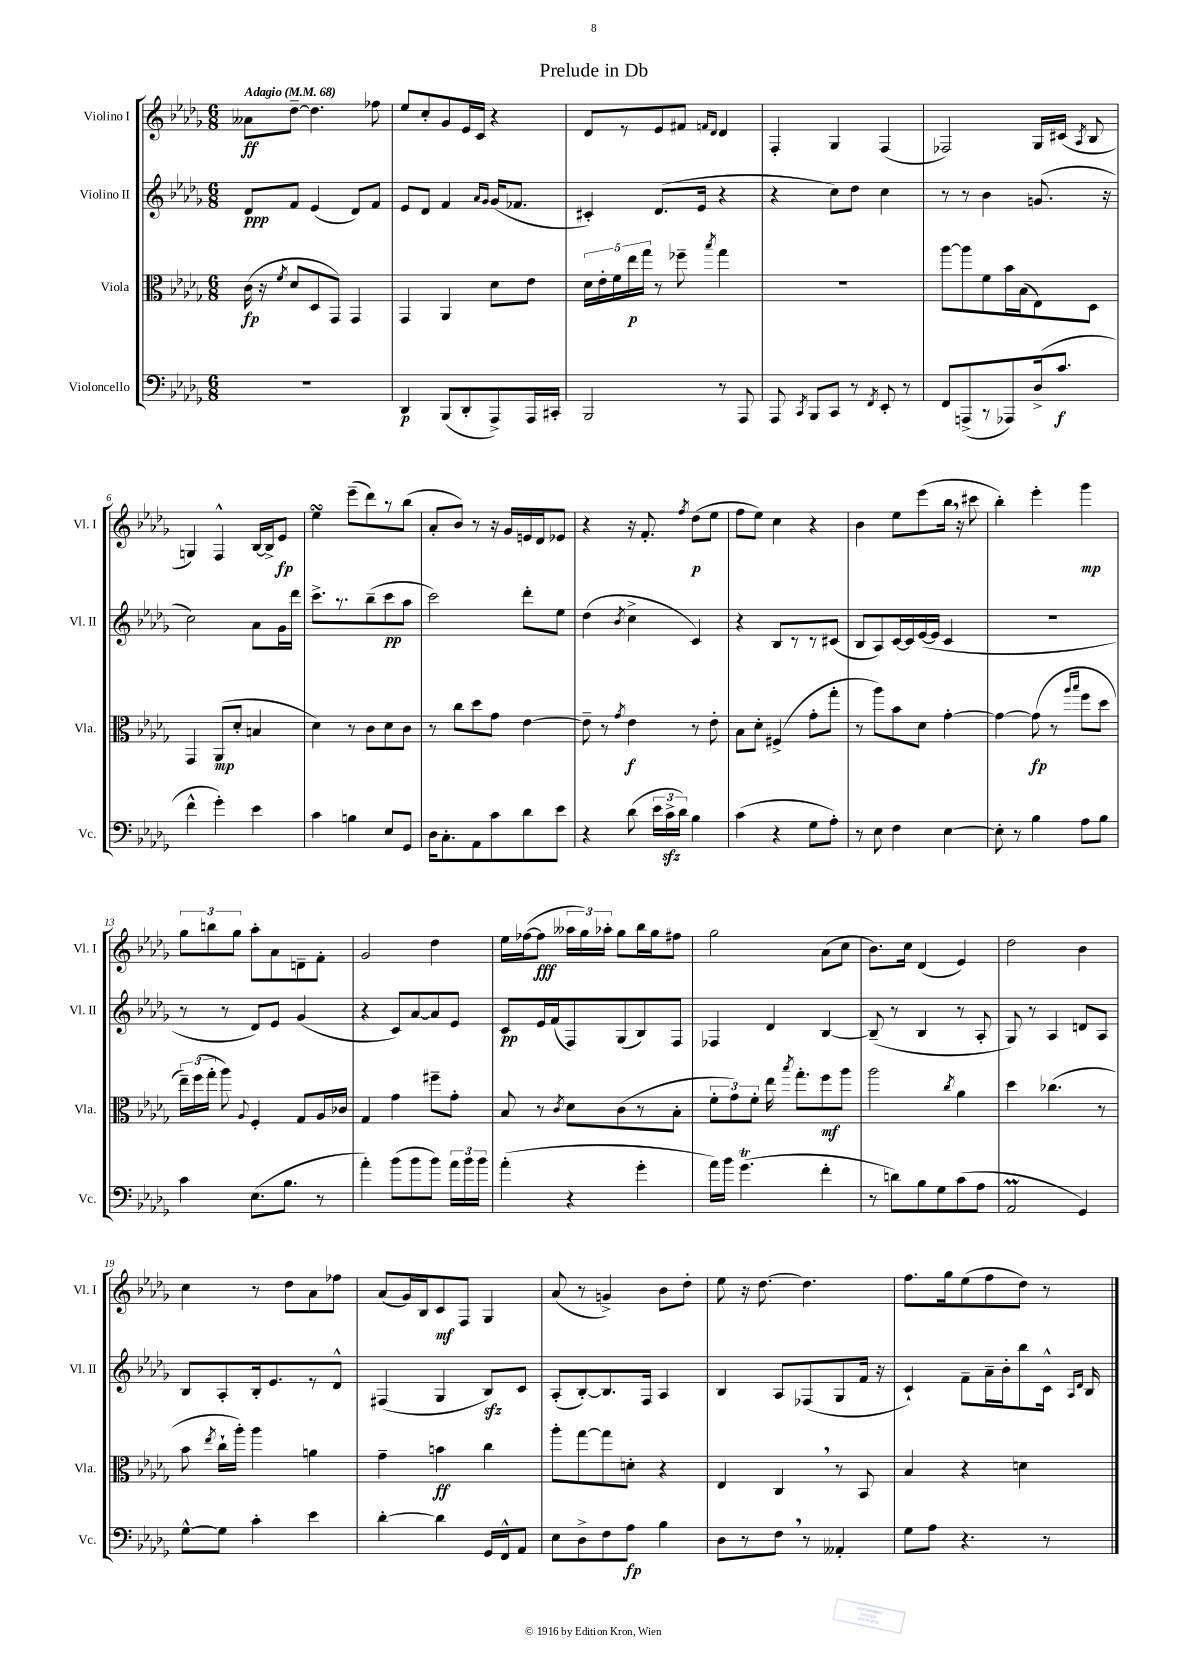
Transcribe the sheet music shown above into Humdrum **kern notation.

**kern	**kern	**kern	**kern
*staff4	*staff3	*staff2	*staff1
*clefF4	*clefC3	*clefG2	*clefG2
*k[b-e-a-d-g-]	*k[b-e-a-d-g-]	*k[b-e-a-d-g-]	*k[b-e-a-d-g-]
*M6/8	*M6/8	*M6/8	*M6/8
*MM68	*MM68	*MM68	*MM68
2.r	(16c	8d-	8a--
.	16r	.	.
.	8qf	.	.
.	8d-	8f	[8dd-~
.	8D-	(4e-	4.dd-]
.	8GG-)	.	.
.	4GG-	8d-)	.
.	.	8f	8ff-
=	=	=	=
4DD-	4GG-	8e-	8ee-
.	.	8d-	8cc'
(8BBB-	4AA-	4f	8g-
8DD-'	.	.	16e-
.	.	.	16c
.	.	16qqa-	.
.	.	16qqg-	.
8AAA-^)	8d-	(16g-	4r
.	.	8.f-	.
16AAA-	8e-	.	.
16CC#'	.	.	.
=	=	=	=
2BBB-	20d-	4c#')	8d-
.	20e-'	.	.
.	20f	.	.
.	.	.	8r
.	20ee-	.	.
.	20gg-	.	.
.	8r	(8.d-	8e-
.	8ff-~	.	8f#
.	.	16e-	.
.	.	.	16qqf
.	8qbb-	.	16qqd-
8r	4gg-	4r	4d-
8AAA-	.	.	.
=	=	=	=
8AAA-	2.r	4r	4F'
8qCC	.	.	.
8BBB-	.	.	.
8CC	.	8cc)	4G-
8r	.	8dd-	.
8qFF	.	.	.
8EE-'	.	4cc	(4F
8r	.	.	.
=	=	=	=
8FF	[8aa-	8r	2F-)
(8AAA^	8aa-]	8r	.
8r	8f	4b-	.
8AAA-)	16b-	.	.
.	(16B-	.	.
(16D-^	8E-)	(8.g	16G-
8.c	.	.	(16c#
.	.	.	8qA-
.	8D-	.	8B-
.	.	16r	.
=	=	=	=
4f^^	4GG-	2cc)	4G)
4g-')	(8AA-	.	4F^^
.	8d-'	.	.
4e-	4B	8a-	[16B-
.	.	.	16B-^]
.	.	16g-	8e-
.	.	16ddd-	.
=	=	=	=
4c	4d-)	8.ccc^	4ee-
.	.	8.r	.
4B	8r	.	(8eee-~
.	8c	(8bb-~	8ddd-)
8E-	8d-	8ccc	8r
8GG-	8c	8aa-	(8bb-
=	=	=	=
16D-	8r	2ccc)	8a-'
8.C'	.	.	.
.	8cc	.	8b-)
8AA-	8dd-	.	8r
8c	8g-	.	16r
.	.	.	16g-
8d-	[4e-	8ddd-'	16e
.	.	.	16d-
8e-	.	8ee-	8e-
=	=	=	=
4r	8e-~]	(4dd-	4r
.	8r	.	.
.	8qg-	8qb-	.
(8d-	4e-	4cc^	16r
.	.	.	8.f'
24e-	.	.	.
24c^	.	.	.
24d-)	.	.	.
.	.	.	8qff
4B-	8r	4c)	(8dd-
.	8e-'	.	8ee-
=	=	=	=
(4c	8B-	4r	8ff
.	8d-'	.	8ee-)
4r	(4F#^	8B-	4cc
.	.	8r	.
8G-	8g-'	8r	4r
8A-')	8gg-'	(8c#	.
=	=	=	=
8r	8r	8B-	4b-
8E-	8aa-)	8A-)	.
4F	8b-	[16c	8ee-
.	.	16c]	.
.	8d-	([16e-	(8eee-
.	.	16e-]	.
[4E-	[4g-'	4c	16bb-
.	.	.	16r
.	.	.	8ccc#
=	=	=	=
8E-']	4g-_	2.r	4bb-')
8r	.	.	.
4B-	(8g-]	.	4eee-'
.	8r	.	.
.	16qqaa-	.	.
.	16qqbb-	.	.
8A-	8ff	.	4ggg-
8B-	8dd-	.	.
=	=	=	=
4c	24ee-~)	8r	12gg-
.	(24ff	.	.
.	24gg-'	.	12bb
.	8aa-)	8r	.
.	.	.	12gg-
.	8qqA-	.	.
(8.E-	4F'	8d-)	8aa-'
.	.	8e-	8a-
8.B-	.	.	.
.	8G-	(4g-	8d~
8r	16A-	.	8f'
.	16c-	.	.
=	=	=	=
4a-')	4G-	4r	2g-
(8b-	4g-	8c)	.
8b-	.	[8a-	.
8b-)	8ff#~	8a-]	4dd-
24a-	8g-'	8e-	.
24b-	.	.	.
24b-	.	.	.
=	=	=	=
(4a-'	8B-	8c	16ee-
.	.	.	([16ff-
.	8r	16e-	8ff-]
.	.	(16f	.
.	8qc	.	.
4r	8d-	8F)	24aa--
.	.	.	24gg-)
.	.	.	24aa-'
.	(8c	(8G-	8gg-
4g-'	8r	8B-)	16bb-
.	.	.	16gg-
.	8B-'	8F	8ff#
=	=	=	=
16a-)	12f'	4F-	2gg-
16b-	.	.	.
.	12g-)	.	.
(4.g-	.	.	.
.	12f'	.	.
.	16ee-	4d-	.
.	8qbb-	.	.
.	8.gg-'	.	.
4f'	8ff	[4B-	(8a-
.	8aa-	.	8cc
=	=	=	=
8r	2aa-	(8B-~]	8.b-)
8d)	.	8r	.
.	.	.	16cc
8B-	.	4B-	(4d-
8G-	.	.	.
.	8qcc	.	.
(8c	4a-	8r	4e-)
8A-	.	8A-'	.
=	=	=	=
2AA-	4dd-	8G-)	2dd-
.	.	8r	.
.	(4.cc-	4A-	.
4GG-)	.	8d	4b-
.	8r	8A-	.
=	=	=	=
[8G-^^	8b-	8B-	4cc
.	8qee-	.	.
8G-]	16cc`	8A-'	.
.	16aa-')	.	.
4c'	4aa-	16B-'	8r
.	.	8.e-	.
.	.	.	8dd-
4e-	4a	8r	8a-
.	.	8d-^^	8ff-
=	=	=	=
[4d-'	4g-~	(4F#	(8a-
.	.	.	16g-)
.	.	.	16B-
4d-]	4b	4G-	8c
.	.	.	8F
16GG-	4cc	8B-)	4G-
16FF^^	.	.	.
8AA-	.	8c	.
=	=	=	=
8E-	8aa-'	(8A-'	(8a-
8D-^	[8gg-	[8B-')	8r
8F	8gg-]	8.B-]	4g^)
8A-	8d'	.	.
.	.	16F	.
4B-	4r	4A-	8b-
.	.	.	8dd-'
=	=	=	=
8D-	4E-	4B-	8ee-
8r	.	.	16r
.	.	.	[8.dd-
8F	4C	8A-	.
8r	.	(8F-	4.dd-]
4AA--'	8r	8G-	.
.	8BB-	16f	.
.	.	16r	.
=	=	=	=
8G-	4B-	4c`)	8.ff
8A-	.	.	.
.	.	.	16gg-
4.r	4r	8f~	(8ee-
.	.	16a-~	8ff
.	.	16b-'	.
.	4d	8bb-	8dd-)
8r	.	16c^^	8r
.	.	16qqA-	.
.	.	16qqd-	.
.	.	16B-	.
==	==	==	==
*-	*-	*-	*-
